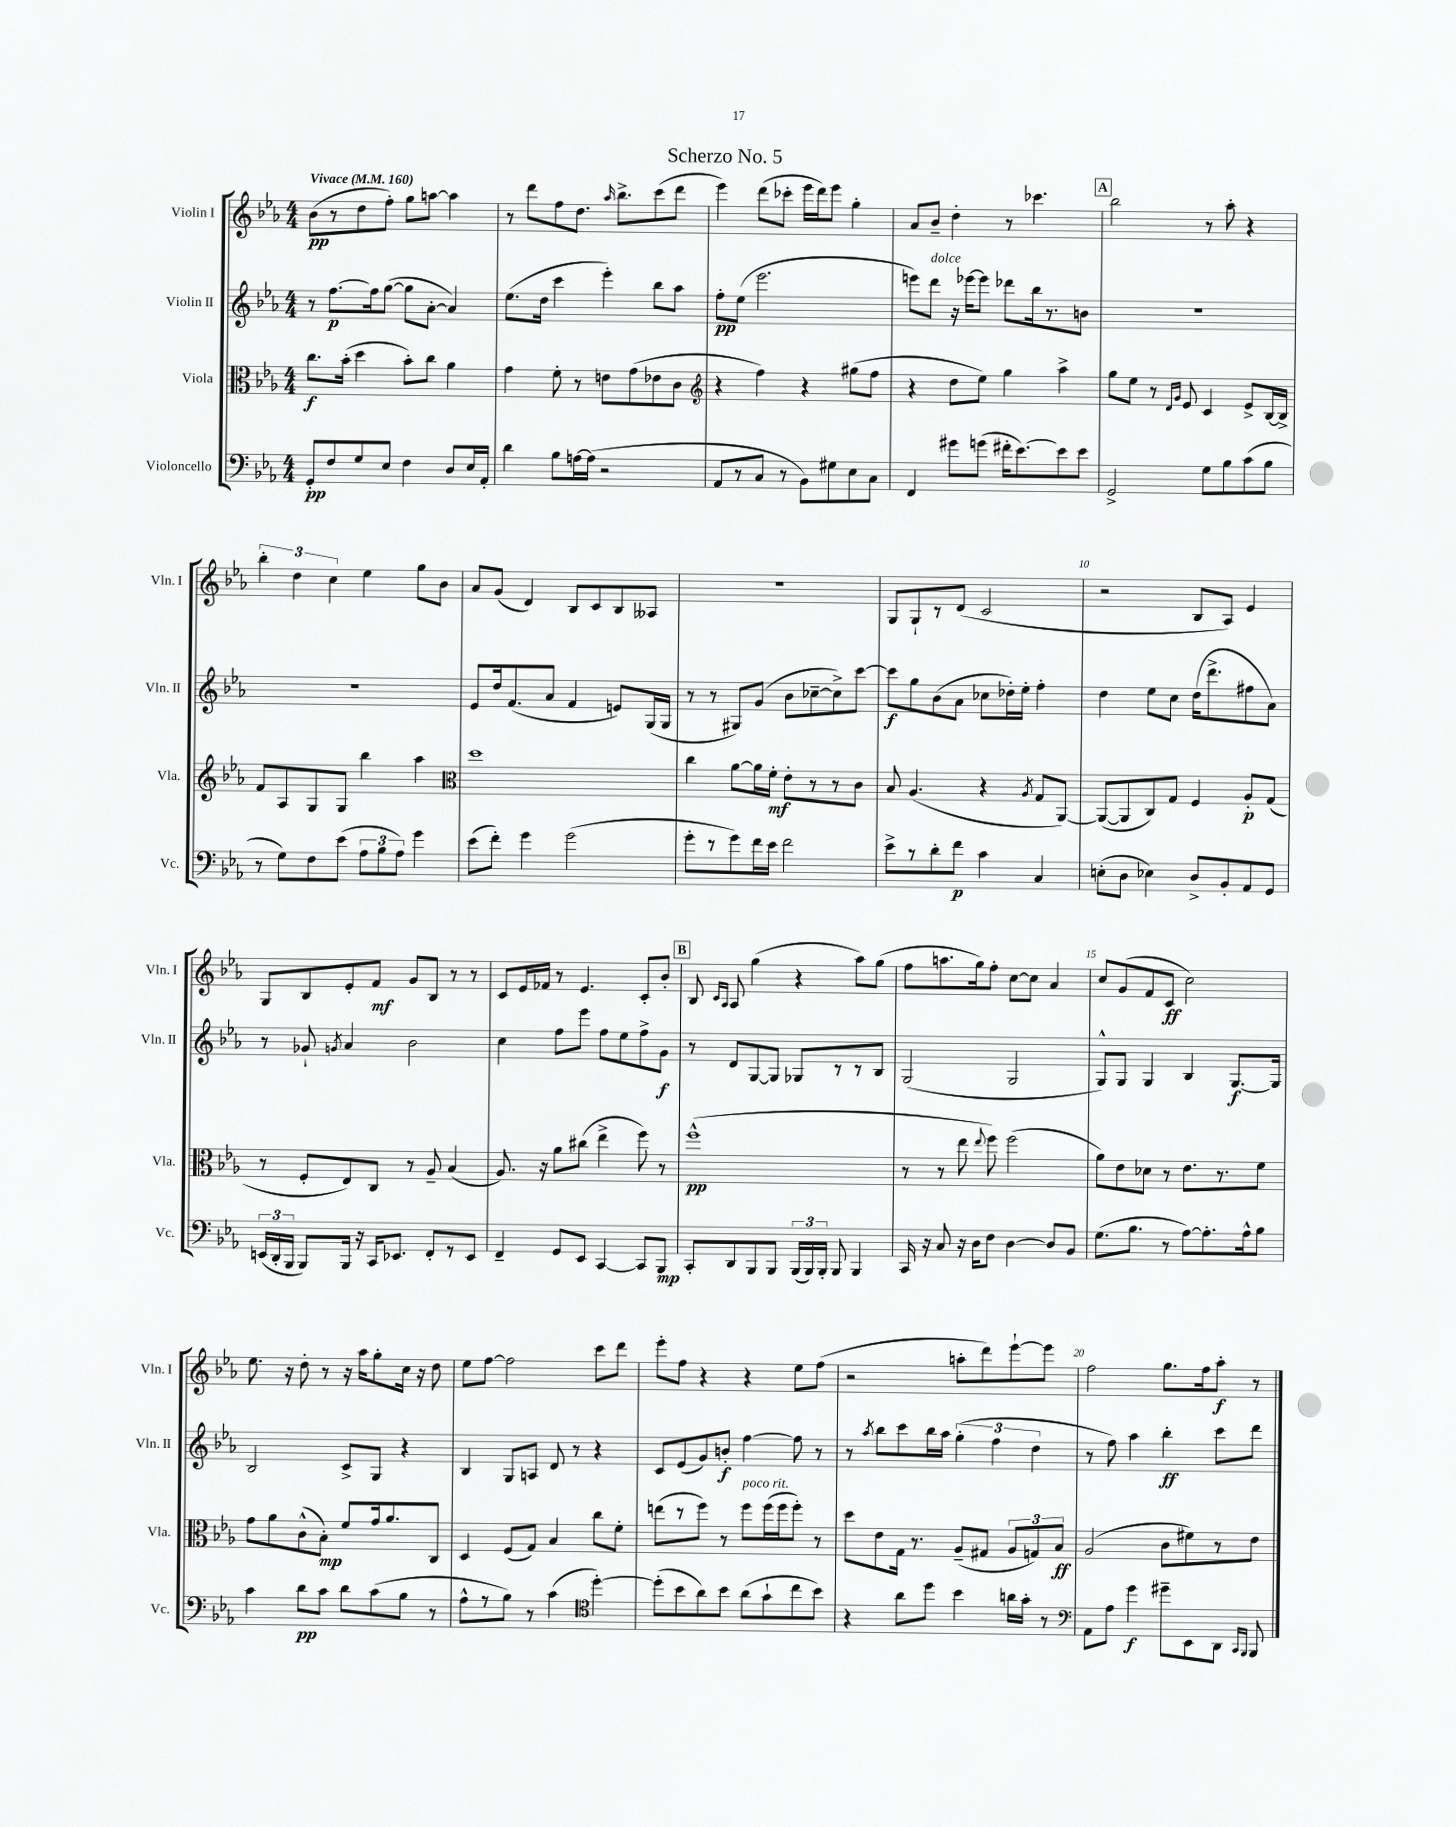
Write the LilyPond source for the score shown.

\header { title = "Scherzo No. 5" }
<<
\new StaffGroup <<
\new Staff = "s0" \with { instrumentName = "Violin I" shortInstrumentName = "Vln. I" } {
    \clef treble \key ees \major \numericTimeSignature \time 4/4 \tempo "Vivace" 4 = 160
    \autoBeamOff bes'8[\pp( r8 d''8 f''8]-.) g''8[ a''8]~ a''4 |
    r8 d'''8[ f''8 d''8.] \grace { aes''16 } bes''8.[-> c'''8( d'''8] |
    ees'''4) d'''8[( ces'''8]-. ees'''16[ d'''16) ees'''8] g''4-. |
    aes'8[ bes'8]-- d''4-. r8 ces'''4. |
    \mark \markup { \box "A" } bes''2 r8 aes''8-. r4 |
    \tuplet 3/2 { bes''4-. d''4 c''4 } ees''4 g''8[ bes'8] |
    aes'8[ g'8]( d'4) bes8[ c'8 bes8 aeses8] |
    r1 |
    g8[ g8-! r8 d'8]( c'2 |
    r2 bes8[ aes8]) ees'4 |
    g8[ bes8 ees'8-. f'8]\mf g'8[ bes8] r8 r8 |
    c'8[ ees'16 fes'16] r8 ees'4. c'8[-. bes'8]-. |
    \mark \markup { \box "B" } bes8 \grace { c'16[ aes16] } aes8 g''4( r4 aes''8[) g''8]( |
    f''8[ a''8. g''16) f''8]-. c''8[~ c''8] aes'4 |
    c''8[ g'8( f'8 c'8]\ff c''2) |
    ees''8. r16 d''8-. r8 r16 aes''16[ g''8-. c''16] r16 d''8 |
    ees''8[ f''8]~ f''2 c'''8[ d'''8] |
    ees'''8[-. f''8] r4 r4 ees''8[ f''8]( |
    r2 a''8[-. d'''8) ees'''8~-! ees'''8] |
    f''2 g''8.[ f''16 aes''8]-.\f r8 \bar "|." |
}
\new Staff = "s1" \with { instrumentName = "Violin II" shortInstrumentName = "Vln. II" } {
    \clef treble \key ees \major \numericTimeSignature \time 4/4
    \autoBeamOff r8 f''8.[~\p f''16 g''8]~( g''8[ aes'8]~-. aes'4) |
    ees''8.[( d''16] c'''4 ees'''4-.) bes''8[ aes''8] |
    f''8[-.\pp ees''8]( ees'''2. |
    e'''8[) d'''8]^\markup { \italic "dolce" } r16 ees'''16[~ ees'''8] des'''8[ bes''16 r8. b'8] |
    \mark \markup { \box "A" } R1 |
    R1 |
    ees'8[ d''16 f'8.( aes'8] f'4 e'8[) g16( g16] |
    r8 r8 gis8[) g'8]( bes'8[ ces''8~-- ces''8->) c'''8]~ |
    c'''8[\f g''8 bes'8( aes'8] ces''8[ des''16-.) ees''16]-. f''4-. |
    d''4 ees''8[ c''8] d''16[( d'''8.-> fis''8 aes'8]) |
    r8 ges'8-! \acciaccatura { g'8 } aes'4 bes'2 |
    c''4 f''8[ ees'''8] f''8[ ees''8 f''8-> g'8]\f |
    \mark \markup { \box "B" } r8 d'8[ g8~ g8] ges8[ r8 r8 bes8] |
    g2( g2 |
    g8[-^) g8] g4 bes4 g8.[~\f g16] |
    bes2 c'8[-> g8] r4 |
    bes4 g8[ a8] d'8 r8 r4 |
    c'8[ ees'8( g'8) b'8]-.\f f''4~ f''8 r8 |
    r8 \acciaccatura { aes''8 } bes''8[ c'''8 bes''16 aes''16] \tuplet 3/2 { g''4-.( f''4 d''4 } |
    r8 f''8) aes''4 bes''4-.\ff c'''8[ d'''8] \bar "|." |
}
\new Staff = "s2" \with { instrumentName = "Viola" shortInstrumentName = "Vla." } {
    \clef alto \key ees \major \numericTimeSignature \time 4/4
    \autoBeamOff c''8.[\f bes'16]-.( d''4 bes'8[-.) c''8] aes'4 |
    g'4 f'8-. r8 e'8[ g'8( ees'8 c'8] |
    \clef treble r4 f''4) r4 gis''8[( f''8] |
    r4 d''8[ ees''8]) g''4 aes''4-> |
    \mark \markup { \box "A" } g''8[ ees''8] r8 \grace { d'16[ g'16] } ees'8 c'4 ees'8[-> bes16~ bes16]-> |
    f'8[ aes8 g8 g8] bes''4 aes''4 |
    \clef alto d''1 |
    c''4 aes'8[~ aes'16 f'16]-.\mf ees'8[-. r8 r8 c'8] |
    bes8 aes4.( r4 \acciaccatura { aes8 } g8[ aes,8]~) |
    aes,8[~( aes,8 c8) g8] f4 aes8[-.\p g8]( |
    r8 f8[-. ees8) c8] r8 aes8-- bes4( |
    aes8.) r16 aes'8[ cis''8]( ees''4-> f''8) r8 |
    \mark \markup { \box "B" } f''1-^\pp( |
    r8 r8 ees''8 \appoggiatura { ees''8 } f''8) f''2( |
    aes'8[) ees'8 des'8] r8 ees'8.[ r8. f'8] |
    g'8[ aes'8 c'8-^( bes8]-.\mp) f'8[ g'16 aes'8. c8] |
    d4 f8[( g8]) bes4 c''8[ f'8]-. |
    e''8[( r8 f''8]) r8 f''8[^\markup { \italic "poco rit." } f''16( f''16 f''8]-.) r8 |
    d''8[ ees'8 g16] r8. aes8[--( gis8] \tuplet 3/2 { aes8[ g8) bes8]\ff } |
    aes2( c'8[ fis'8) r8 ees'8] \bar "|." |
}
\new Staff = "s3" \with { instrumentName = "Violoncello" shortInstrumentName = "Vc." } {
    \clef bass \key ees \major \numericTimeSignature \time 4/4
    \autoBeamOff g,8[-.\pp f8 g8 ees8] f4 d8[ ees16 aes,16]-. |
    d'4 bes8[ a16~ a16]( r2 |
    aes,8[ r8 c8] r8 bes,8[) gis8 ees8 c8] |
    f,4 gis'8[ g'8]( fis'16[-. ees'8.~) ees'8 ees'8] |
    \mark \markup { \box "A" } g,2-> g8[ bes8 c'8( bes8] |
    r8 g8[) f8 ees'8]( \tuplet 3/2 { aes8[ bes8 aes8]) } g'4 |
    ees'8[( f'8]-.) g'4 g'2( |
    g'8[-. r8 g'8) f'16 ees'16] f'2 |
    ees'8[-> r8 d'8-. f'8]\p c'4 c4 |
    e8[-.( d8] ees4) d8[-> bes,8-. aes,8 g,8] |
    \tuplet 3/2 { e,16[( d,16-. bes,,16] } bes,,8[) bes,,16] r16 c,16[ ees,8.] f,8[-. r8 ees,8] |
    f,4-- g,8[ ees,8] c,4~ c,8[ bes,,8]\mp |
    \mark \markup { \box "B" } c,8[-. d,8 bes,,8 bes,,8] \tuplet 3/2 { bes,,16[( bes,,16) bes,,16]-. } bes,,8 bes,,4 |
    c,16 r16 c8 r16 d16[ f8] d4~ d8[ bes,8] |
    g8.[( bes8.] r8 aes8[~) aes8.-. aes16-^ bes8] |
    c'4 d'8[\pp c'8] d'8[ c'8( bes8] r8 |
    aes8[-^ r8 bes8]) r8 c'4( \clef tenor d''4~-.) |
    d''8[-.( bes'8 aes'8) bes'8] aes'8[( g'8-! c''8 bes'8]) |
    r4 aes'8[ d''8] bes'4 a'16[ g'16]-. r8 |
    \clef bass aes,8[ aes8] g'4\f gis'8[-- ees,8 d,8] \grace { c,16[ bes,,16] } bes,,8 \bar "|." |
}
>>
>>
\layout { \context { \Score \override BarNumber.break-visibility = ##(#f #t #t) barNumberVisibility = #(every-nth-bar-number-visible 5) } }
